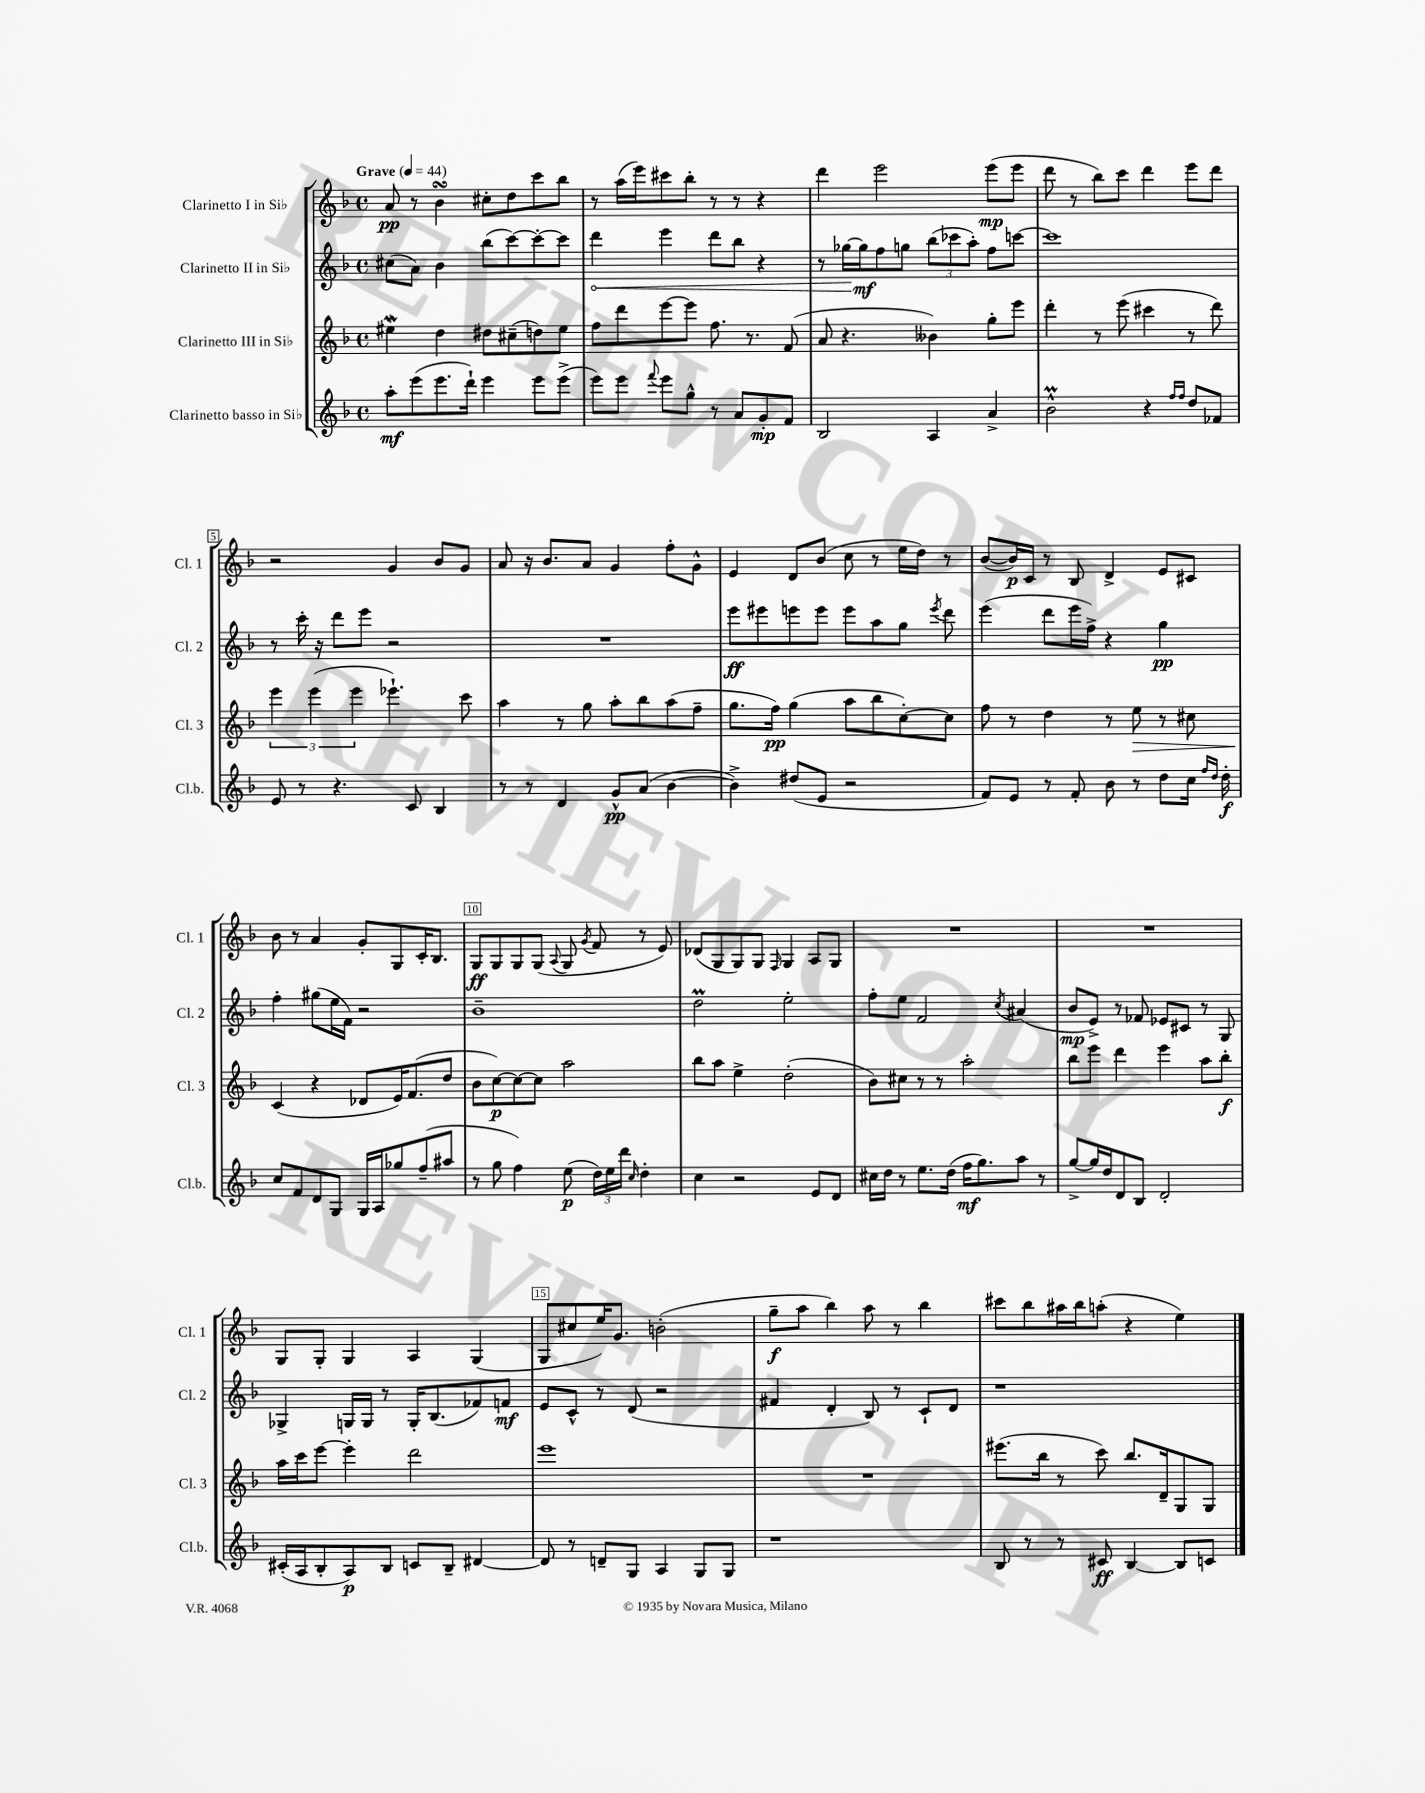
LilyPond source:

<<
\new StaffGroup <<
\new Staff = "s0" \with { instrumentName = "Clarinetto I in Sib" shortInstrumentName = "Cl. 1" } {
    \clef treble \key f \major \defaultTimeSignature \time 4/4 \tempo "Grave" 4 = 44
    \autoBeamOff a'8\pp r8 bes'4\turn cis''8[-. d''8 c'''8 bes''8] |
    r8 a''16[( e'''16) cis'''8 bes''8]-. r8 r8 r4 |
    d'''4 e'''2 e'''8[\mp( e'''8] |
    d'''8 r8 bes''8[) c'''8] d'''4 e'''8[ d'''8] |
    r2 g'4 bes'8[ g'8] |
    a'8 r16 bes'8.[ a'8] g'4 f''8[-. g'8]-^ |
    e'4 d'8[ bes'8]( c''8 r8 e''16[ d''16]) r8 |
    bes'8[~( bes'16\p) c'16] r8 bes8 d'4-> e'8[ cis'8] |
    bes'8 r8 a'4 g'8[-. g8 c'16-. bes8.] |
    g8[\ff g8 g8 g8]( \appoggiatura { a8 } g8 \acciaccatura { g'8 } f'8 r8 e'8) |
    des'8[( g8 g8) g8] \grace { f16 } g4 a8[ g8] |
    R1 |
    R1 |
    g8[ g8]-. g4 a4 g4( |
    g8[ cis''8 e''16) g'8.] b'2-.( |
    g''8[--\f a''8] bes''4) a''8 r8 bes''4 |
    cis'''8[ bes''8 ais''16 bes''16 a''8]-.( r4 e''4) \bar "|." |
}
\new Staff = "s1" \with { instrumentName = "Clarinetto II in Sib" shortInstrumentName = "Cl. 2" } {
    \clef treble \key f \major \defaultTimeSignature \time 4/4
    \autoBeamOff cis''8[( a'8]) bes'4 bes''8[( c'''8~) c'''8~-. c'''8] |
    \once \override Hairpin.circled-tip = ##t d'''4\< e'''4 d'''8[ bes''8] r4 |
    r8 ges''16[~\! ges''16\mf f''8 g''8] \tuplet 3/2 { bes''8[( ces'''8 a''8]-.) } f''8[ c'''8]~ |
    c'''1 |
    r8 c'''16-. r16 d'''8[ e'''8] r2 |
    R1 |
    e'''8[\ff eis'''8 e'''8 e'''8] e'''8[ a''8 g''8] \acciaccatura { e'''8 } d'''8 |
    e'''4( d'''8[ e'''16 f''16]->) r4 g''4\pp |
    f''4-. gis''8[( e''16 f'16]) r2 |
    bes'1-- |
    d''2\prall e''2-. |
    f''8[-. e''8] f'2 \acciaccatura { c''8 } ais'4( |
    bes'8[\mp e'8]->) r8 fes'8 ees'8[ cis'8] r8 g8 |
    ges4-> g16[ g16] r8 g16[-. bes8.( fes'8) f'8]\mf |
    e'8[ c'8]-^ r8 d'8( r2 |
    fis'4 d'4-. bes8) r8 c'8[-! d'8] |
    r1 \bar "|." |
}
\new Staff = "s2" \with { instrumentName = "Clarinetto III in Sib" shortInstrumentName = "Cl. 3" } {
    \clef treble \key f \major \defaultTimeSignature \time 4/4
    \autoBeamOff eis''4\mordent d''4 dis''8[ cis''8--( d''8) eis''8] |
    f''8[ d'''8 e'''8~ e'''8] f''8. r8. f'8( |
    a'8 r4. beses'4) g''8[-. e'''8] |
    d'''4-. r8 e'''8( cis'''4 r8 d'''8) |
    \tuplet 3/2 { e'''4 e'''4( e'''4 } ees'''4.-!) c'''8 |
    a''4 r8 g''8 a''8[-. bes''8 a''8( f''8]-- |
    g''8.[ f''16]\pp) g''4( a''8[ bes''8 c''8~-.) c''8] |
    f''8 r8 d''4 r8 e''8\> r8 cis''8 |
    c'4\!( r4 des'8[ e'16) f'8.( d''8] |
    bes'8[ c''8~\p) c''8~ c''8] a''2 |
    bes''8[ a''8] e''4-> d''2-.( |
    bes'8[) cis''8] r8 r8 a''2-. |
    bes''8[ e'''8] d'''4 e'''4 a''8[ bes''8]-.\f |
    a''16[ c'''16 e'''8]~ e'''4-. d'''2 |
    e'''1 |
    R1 |
    eis'''8.[( bes''16] r8 c'''8) bes''8.[ d'16-- g8 g8] \bar "|." |
}
\new Staff = "s3" \with { instrumentName = "Clarinetto basso in Sib" shortInstrumentName = "Cl.b." } {
    \clef treble \key f \major \defaultTimeSignature \time 4/4
    \autoBeamOff a''8[-.\mf e'''8( e'''8. d'''16]-!) e'''4 e'''8[ e'''8]->( |
    e'''8[) e'''8] \appoggiatura { f'''8 } e'''8[ g''8]-^ r8 a'8[ g'8-.\mp f'8] |
    bes2 a4 a'4-> |
    bes'2-^\prall r4 \grace { f''16[ f''16] } d''8[ fes'8] |
    e'8 r8 r4. c'8 bes4 |
    r8 r8 d'4 g'8[-^\pp a'8]( bes'4~ |
    bes'4->) dis''8[( e'8] r2 |
    f'8[) e'8] r8 f'8-. bes'8 r8 d''8[ c''16] \grace { f''16[ d''16] } d''16-.\f |
    c''8[ f'8 d'8 g8] g16[ a16 ges''8 f''8--( ais''8] |
    r8 g''8 f''4) e''8\p( \tuplet 3/2 { d''16[) e''16 d'''16] } \grace { c''16 } d''4-. |
    c''4 r2 e'8[ d'8] |
    cis''16[ d''16] r8 e''8.[ d''16]( f''16[\mf g''8.) a''8] r8 |
    g''8[~-> g''16 d''16 d'8 bes8] d'2-. |
    cis'16[-.( a16 bes8-. a8\p) bes8] c'8[ bes8]-- dis'4~ |
    dis'8 r8 d'8[-- g8] a4 g8[ g8] |
    r1 |
    bes8 r8 r8 cis'8\ff bes4~ bes8[ c'8] \bar "|." |
}
>>
>>
\layout { \context { \Score \override BarNumber.break-visibility = ##(#f #t #t) barNumberVisibility = #(every-nth-bar-number-visible 5) \override BarNumber.stencil = #(make-stencil-boxer 0.1 0.3 ly:text-interface::print) } }
